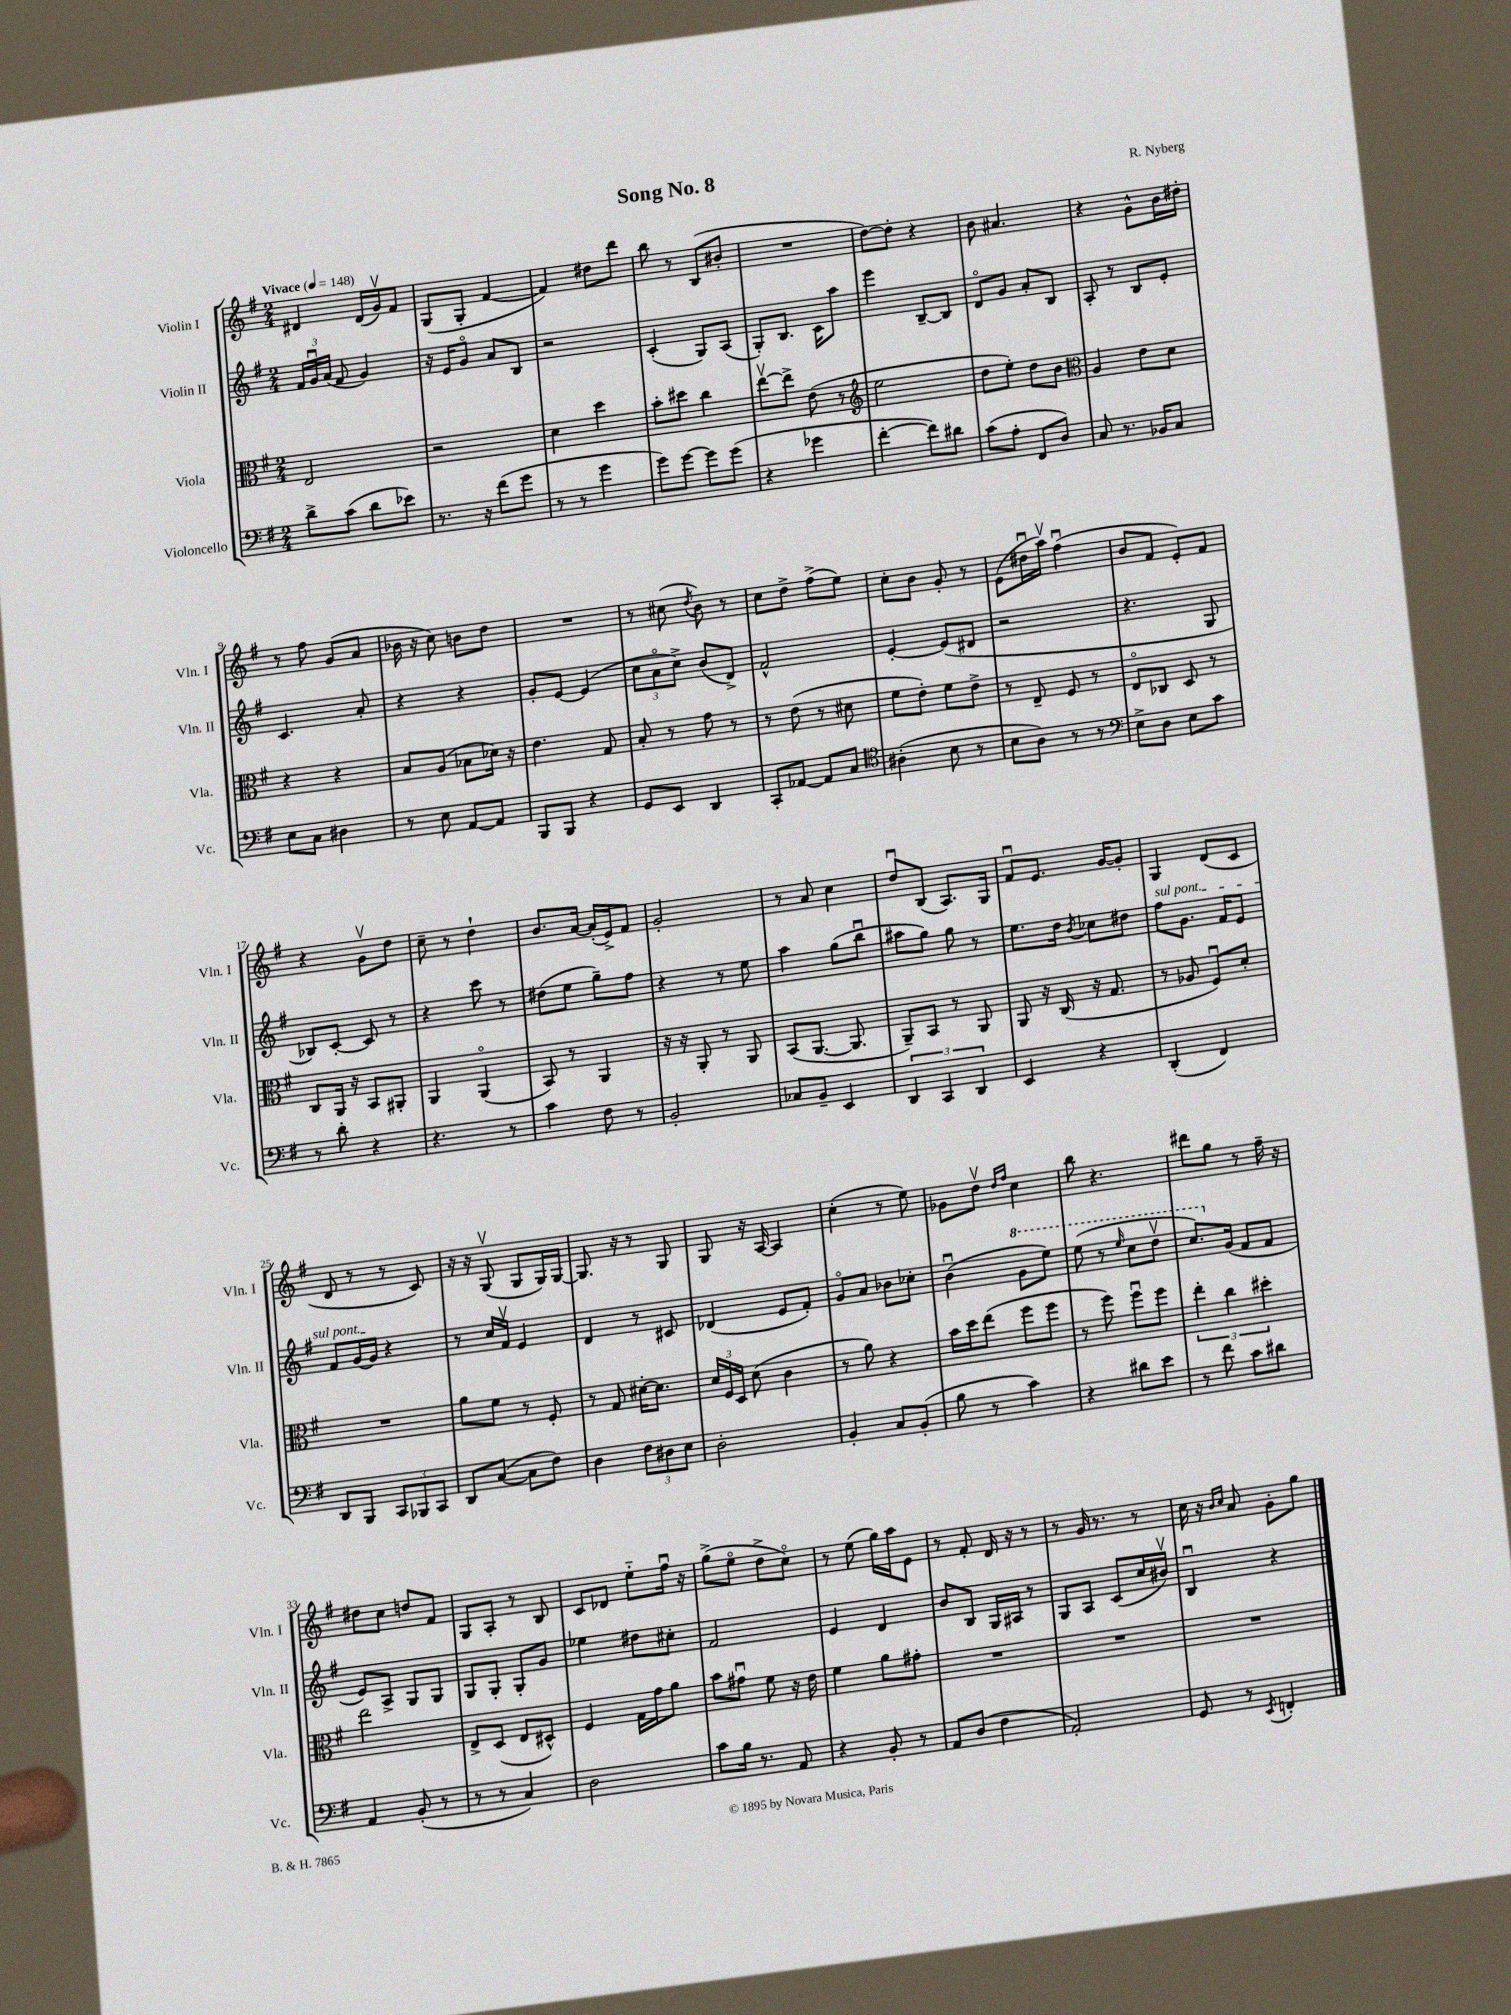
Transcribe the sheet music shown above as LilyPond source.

\header { title = "Song No. 8" composer = "R. Nyberg" }
<<
\new StaffGroup <<
\new Staff = "s0" \with { instrumentName = "Violin I" shortInstrumentName = "Vln. I" } {
    \clef treble \key g \major \numericTimeSignature \time 2/4 \tempo "Vivace" 4 = 148
    \autoBeamOff dis'4 dis'16[( g'16\upbow) fis'8] |
    g8[( g8]-. fis'4~ |
    fis'4) dis''8[ d'''8] |
    b''8 r8 b8[( bis'8]-. |
    R2 |
    d''8[~) d''8]-. r4 |
    b'8 ais'4. |
    r4 g'8[-^ b'16 dis''16]-. |
    r8 fis''8 g'8[( a'8] |
    bes'16 r16 c''8) b'8[ d''8] |
    R2 |
    r8 cis''8( \acciaccatura { d''8 } b'8) r8 |
    c''8[ d''8]-> fis''8[->( e''8]) |
    c''8[-. b'8] g'8-. r8 |
    e'8[( dis''16\downbow a''16]\upbow) fis''4\downbow( |
    b'8[ fis'8] e'8[-.) fis'8] |
    r4 g'8[\upbow d''8] |
    c''8-- r8 d''4-! |
    b'8.[ a'16]~ a'16[-.( e'16->) fis'8] |
    g'2-. |
    r8 a'8 c''4 |
    d''8[\downbow b8]( a8.[) g16] |
    fis'8[\downbow e'8.] g'16[~ g'8]-. |
    g4 d'8[( c'8] |
    d'8 r8 r8 c'8) |
    r16 r16 g8\upbow( g8[ g16) g16]~ |
    g8. r16 r8 g8 |
    g8 r16 a16~ a4 |
    c''4-.( r8 e''8) |
    ges'8[ d''8]\upbow \grace { d''16[ fis''16] } c''4 |
    b''8 r4. |
    dis'''8[ g''8] r8 fis''16-- r16 |
    dis''8[ c''8] d''8[ fis'8] |
    g8[ a8]-. r8 b8 |
    c'8[ des'8] e''8[-_ fis''16]\downbow r16 |
    g''8[->( e''8]\flageolet d''8[-> c''8]\flageolet) |
    r8 e''8( g''16[) a''16 e'8] |
    r8 fis'8-. d'16 r16 r8 |
    r8 g'16 r8. r8 |
    c''16 r16 \grace { b'16[ c''16] } a'8 g'8[-. g''8] \bar "|." |
}
\new Staff = "s1" \with { instrumentName = "Violin II" shortInstrumentName = "Vln. II" } {
    \clef treble \key g \major \numericTimeSignature \time 2/4
    \autoBeamOff \tuplet 3/2 { fis'16[ g'16\downbow a'16]( } fis'8 g'4) |
    r16 e'16[ g'8]\flageolet a'8[ b8] |
    r2 |
    c'4-.( g8[) a8]( |
    g8[-.) b8.] c'16[ a''8] |
    e'''4 b8[~-- b8] |
    d'8[\flageolet g'8] a'8[-. b8] |
    a8-. r8 b8[ e'8]-. |
    c'4. a'8-. |
    r4 r4 |
    g'8[-. e'8]~ e'4( |
    \tuplet 3/2 { c''8[ a'8\flageolet c''8]->) } b'8[( d'8]->) |
    fis'2-^ |
    e'4~-. e'8[( dis'8] |
    r2 |
    r4. g8 |
    bes8[) c'8]~-. c'8 r8 |
    r4 c'''8 r8 |
    dis''8[( e''8] g''8[--) fis''8] |
    r4 r8 e''8 |
    a''4 g''8[( b''8]\downbow |
    ais''8[ g''8]) g''8 r8 |
    e''8.[ d''16] \acciaccatura { b'8 } ces''8[ dis''8] |
    \once \override TextSpanner.bound-details.left.text = \markup { \italic "sul pont." } fis''8[\startTextSpan g'8.] fis'16[ e'8] |
    fis'8[ g'16~ g'16]\stopTextSpan r4 |
    r8 c''16[ fis'16]\upbow e'4 |
    d'4 r8 cis'8 |
    des'4( e'8[ fis'8]-.) |
    g'8[\flageolet a'8] bes'8[ ces''8]-. |
    b'4\downbow( \ottava #1 g''8[ e'''8]) |
    e'''8( r8 \grace { e'''16 } c'''8[ d'''8]\upbow |
    c'''8.[) \ottava #0 g'16]( fis'8[ fis'8] |
    e'8[) a8]-> g8[ g8] |
    g8[ g8]-. g8[-. g'8] |
    ees''4 dis''8[ cis''8]-. |
    fis'2 |
    e'4 d'4 |
    b'8[ b8] g16[ ais16] r8 |
    g8[ a8] c'8[( c''16 bis'16]\upbow) |
    b4\downbow r4 \bar "|." |
}
\new Staff = "s2" \with { instrumentName = "Viola" shortInstrumentName = "Vla." } {
    \clef alto \key g \major \numericTimeSignature \time 2/4
    \autoBeamOff e2 |
    r2 |
    d'4 d''4 |
    b'8[-. dis''8] c''4 |
    e''8[~\upbow e''8]-> e'8( r8 |
    \clef treble e''2 |
    d''8[ e''8]-.) d''8[ b'8] |
    \clef alto a4 e'8[ d'8] |
    r4 r4 |
    b8[ a8]( bes8[ des'16]) r16 |
    e'4. g8 |
    b8-. r8 g'8 r8 |
    r8 e'8( r8 dis'8 |
    fis'8[ e'8]-.) fis'8[ e'8]-> |
    r8 e8-- fis8 r8 |
    e8[\flageolet ces8] d8 r8 |
    c8[ a,16] r16 b,8[ ais,8]-. |
    a,4 a,4\flageolet( |
    b,8) r8 a,4 |
    r16 r16 a,8-. r8 a,8 |
    b,8[( a,8.]~ a,8. |
    a,8[--) b,8] r8 a,8 |
    a,8 r16 c16( r16 g8. |
    r8 aes8 fis8[\downbow) d'8]-. |
    R2 |
    a'8[ fis'8] r8 fis8-. |
    r8 g8 dis'16[~-. dis'8.] |
    \tuplet 3/2 { d'16[ fis16 d16] } d'8( c'4 |
    r8 a'8) r4 |
    b'16[ d''16 e''8]( fis''8[ fis''8] |
    r8 fis''8) fis''8[\downbow fis''8] |
    \tuplet 3/2 { e''4-. c''4 dis''4-. } |
    e''2 |
    e8[-> d8]( e8[ dis8]-^) |
    fis4 g16[ g'16 a'8] |
    b'8[ gis'8]\downbow fis'8 r16 e'16 |
    fis'4 a'8[ gis'8]-. |
    R2 |
    R2 |
    R2 \bar "|." |
}
\new Staff = "s3" \with { instrumentName = "Violoncello" shortInstrumentName = "Vc." } {
    \clef bass \key g \major \numericTimeSignature \time 2/4
    \autoBeamOff d'8[-> c'8]( d'8[ ees'8]) |
    r8. r16 fis'8[( g'8] |
    r8 r8 g'4 |
    g'8[) g'8]~ g'8[ g'8]( |
    r4 ges'4 |
    fis'4~-. fis'8[) dis'8] |
    c'8[( a8]-. fis,8[ d8]) |
    c8 r8. bes,16[ c8] |
    e8[ c8] dis4 |
    r8 e8 a,8[~ a,8] |
    b,,8[ b,,8] r4 |
    g,8[ e,8] d,4 |
    c,8[-. aes,8]~ aes,8[ c8] |
    \clef tenor ais4-.( b8 r8 |
    b8[ a8]) r8 r8 |
    \clef bass e8[-> d8] e8[ c'8] |
    r8 d'8-. r4 |
    r4. r8 |
    c'4 fis8 r8 |
    b,2-. |
    ces8[ b,8]-- e,4 |
    \tuplet 3/2 { d,4 c,4 d,4 } |
    e,4 r4 |
    d,4-.( fis,4) |
    d,8[ b,,8] \tuplet 3/2 { c,8[ bes,,8 c,8] } |
    d,8[ c8]~( c8[ fis8]) |
    d4 \tuplet 3/2 { fis8[ dis8 e8] } |
    d2-. |
    b,4-. c8[ b,8]-.( |
    b8 r8 c'4) |
    r4 dis'8[ e'8] |
    r8 fis'8 c'8[ dis'8] |
    a,4 b,8-.( r8 |
    r8 r8 c4) |
    d2 |
    c'8[ b16] r8. a,8 |
    r4 b,8-. r8 |
    a,8[ d8]( fis4 |
    a,2-.) |
    g,8 r8 \acciaccatura { e,8 } f,4-. \bar "|." |
}
>>
>>
